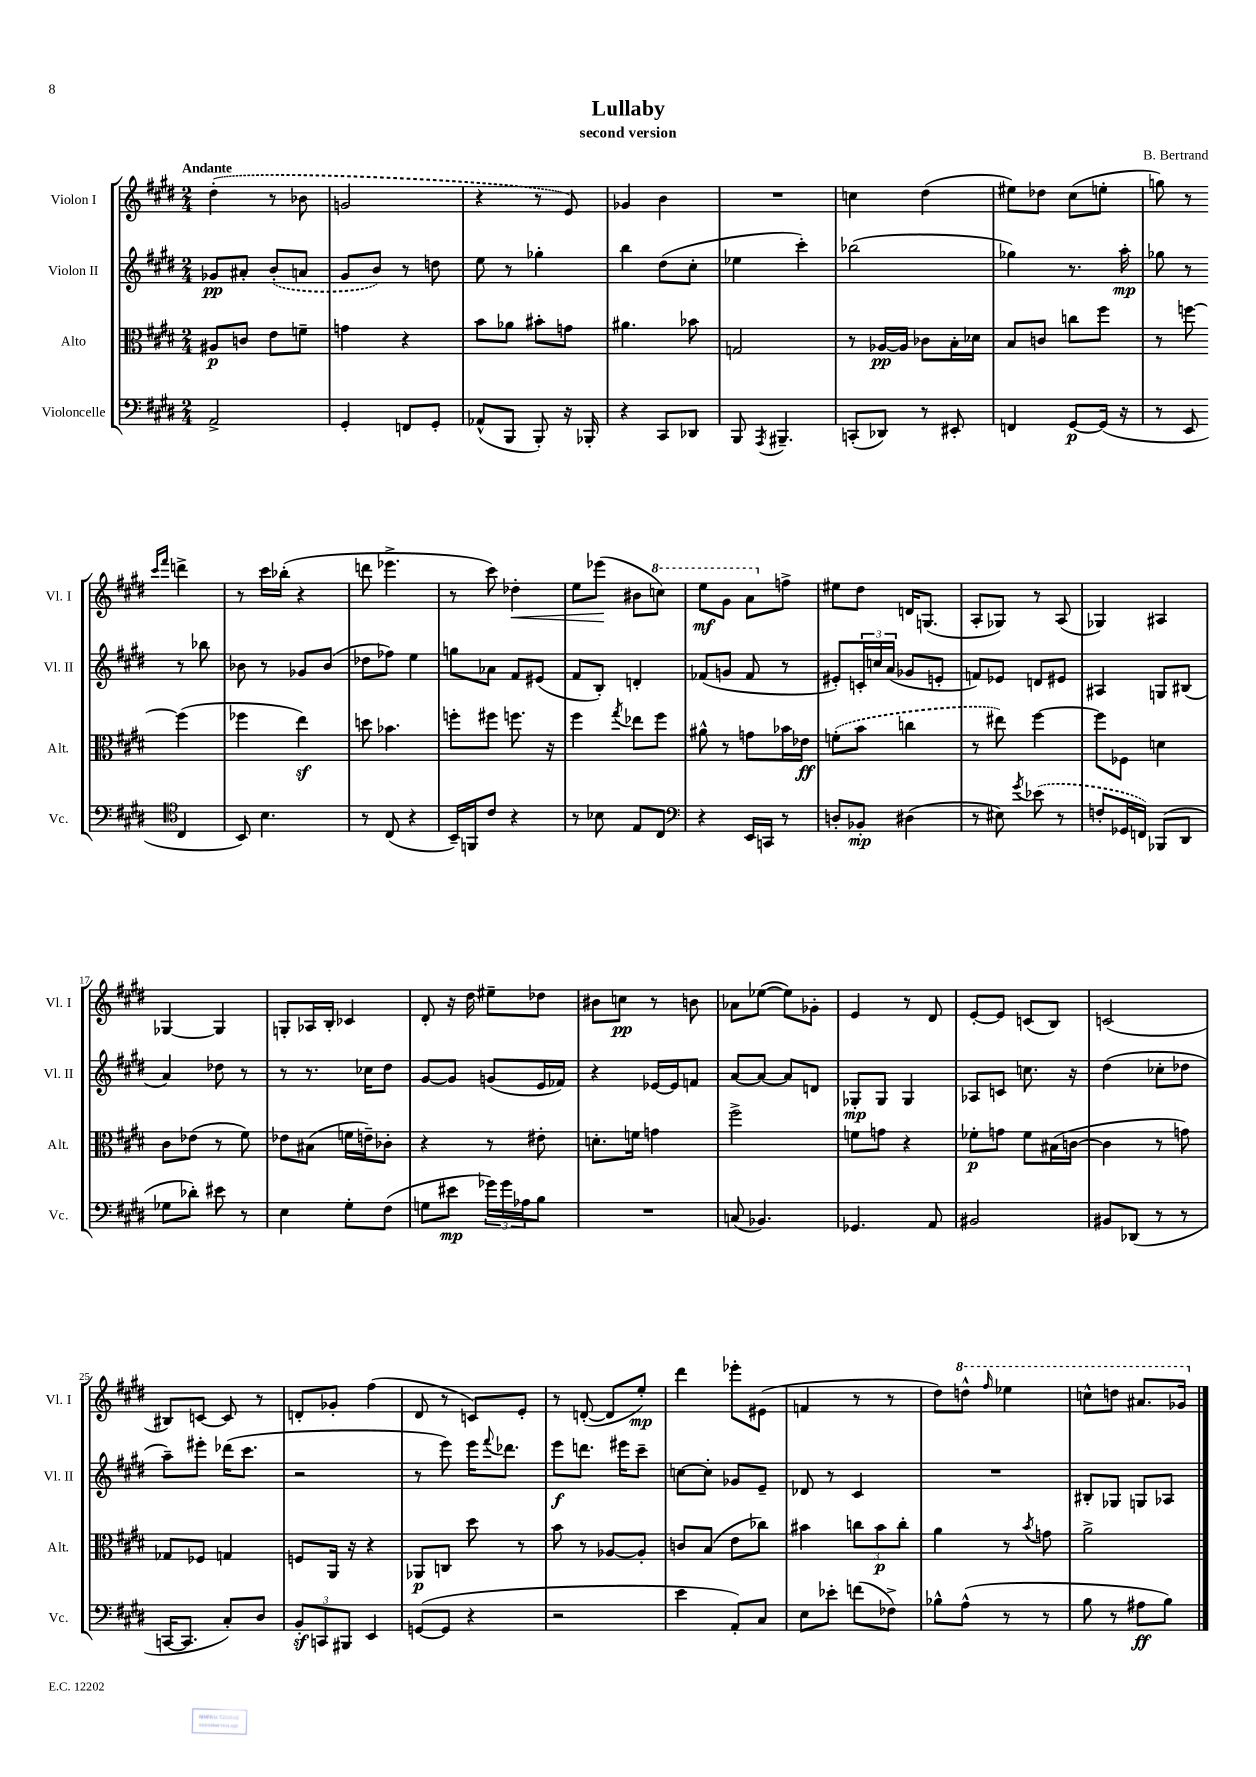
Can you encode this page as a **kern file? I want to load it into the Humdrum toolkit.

**kern	**dynam	**kern	**dynam	**kern	**dynam	**kern	**dynam
*part4	*part4	*part3	*part3	*part2	*part2	*part1	*part1
*staff4	*staff4	*staff3	*staff3	*staff2	*staff2	*staff1	*staff1
*I"Violoncelle	*	*I"Alto	*	*I"Violon II	*	*I"Violon I	*
*I'Vc.	*	*I'Alt.	*	*I'Vl. II	*	*I'Vl. I	*
*clefF4	*	*clefC3	*	*clefG2	*	*clefG2	*
*k[f#c#g#d#]	*	*k[f#c#g#d#]	*	*k[f#c#g#d#]	*	*k[f#c#g#d#]	*
*M2/4	*	*M2/4	*	*M2/4	*	*M2/4	*
=1	=1	=1	=1	=1	=1	=1	=1
!	!	!	!	!	!	!LO:TX:a:B:t=Andante	!
2AA^/	.	8A#X/L	p	8g-X/L	pp	(4dd#'\	.
.	.	8cn/J	.	8a#X'/J	.	.	.
.	.	8e\L	.	(8b'/L	.	8r	.
.	.	8fn~\J	.	8an/J	.	8b-X\	.
=2	=2	=2	=2	=2	=2	=2	=2
4GG#'/	.	4gn\	.	8g#/L	.	2gn/	.
.	.	.	.	8b/J)	.	.	.
8FFn/L	.	4r	.	8r	.	.	.
8GG#'/J	.	.	.	8ddn\	.	.	.
=3	=3	=3	=3	=3	=3	=3	=3
(8AA-X^^/L	.	8b\L	.	8ee\	.	4r	.
8BBB/J	.	8a-X\J	.	8r	.	.	.
8BBB'/)	.	8b#X'\L	.	4gg-X'\	.	8r	.
16r	.	8gn\J	.	.	.	8e/)	.
16BBB-X'/	.	.	.	.	.	.	.
=4	=4	=4	=4	=4	=4	=4	=4
4r	.	4.a#X\	.	4bb\	.	4g-X/	.
8CC#/L	.	.	.	(8dd#\L	.	4b\	.
8DD-X/J	.	8b-X\	.	8cc#'\J	.	.	.
=5	=5	=5	=5	=5	=5	=5	=5
8BBB/	.	2Gn/	.	4ee-X\	.	2r	.
8qAAA/	.	.	.	.	.	.	.
4.BBB#X~/	.	.	.	.	.	.	.
.	.	.	.	4ccc#'\)	.	.	.
=6	=6	=6	=6	=6	=6	=6	=6
(8CCn'/L	.	8r	.	(2bb-X\	.	4ccn\	.
8DD-X/J)	.	[16A-X/LL	pp	.	.	.	.
.	.	16A-/JJ]	.	.	.	.	.
8r	.	8c-X\L	.	.	.	(4dd#\	.
8EE#X'/	.	16B'\L	.	.	.	.	.
.	.	16d-X\JJ	.	.	.	.	.
=7	=7	=7	=7	=7	=7	=7	=7
4FFn/	.	8B/L	.	4gg-X\)	.	8ee#X\L)	.
.	.	8cn/J	.	.	.	8dd-X\J	.
[8GG#/L	p	8ccn\L	.	8.r	.	(8cc#\L	.
(16GG#/Jk]	.	8ff#\J	.	.	.	8een'\J	.
16r	.	.	.	16aa'\	mp	.	.
=8	=8	=8	=8	=8	=8	=8	=8
8r	.	8r	.	8gg-X\	.	8ggn\)	.
8EE/	.	[8ffn\	.	8r	.	8r	.
*clefC4	*	*	*	*	*	*	*
.	.	.	.	.	.	16qqccc#/LL	.
.	.	.	.	.	.	16qqfff#/JJ	.
4C#/	.	(4ff\]	.	8r	.	4dddn^\	.
.	.	.	.	8bb-X\	.	.	.
!!LO:LB:g=z
=9	=9	=9	=9	=9	=9	=9	=9
8BB/)	.	4ff-X\	.	8b-X\	.	8r	.
4.B\	.	.	.	8r	.	16ccc#\LL	.
.	.	.	.	.	.	(16bb-X'\JJ	.
.	.	4eez\)	.	8g-X/L	.	4r	.
.	.	.	.	(8b-/J	.	.	.
=10	=10	=10	=10	=10	=10	=10	=10
8r	.	8ddn\	.	8dd-X\L	.	8dddn\	.
(8C#/	.	4.b-X\	.	8ff-X\J)	.	4.eee-X^\	.
4r	.	.	.	4ee\	.	.	.
=11	=11	=11	=11	=11	=11	=11	=11
16BB~/LL)	.	8ffn'\L	.	8ggn\L	.	8r	.
16FFn/J	.	.	.	.	.	.	.
8c#/J	.	8ff#X\J	.	8a-X\J	.	8ccc#\)	.
!	!	!	!	!	!	!	!LO:HP:b
4r	.	8.ffn\	.	8f#/L	.	4dd-X'\	<
.	.	.	.	(8e#X/J	.	.	.
.	.	16r	.	.	.	.	.
=12	=12	=12	=12	=12	=12	=12	=12
8r	.	4ff#\	.	8f#/L	.	8ee\L	.
8B-X\	.	.	.	8B'/J)	.	(8eee-X\J	.
.	.	8qgg#/	.	.	.	.	.
8E/L	.	8ee-X\L	.	4dn'/	.	8b#X\L	[
*	*	*	*	*	*	*8va	*
8C#/J	.	8ff#\J	.	.	.	8cccn\J)	.
=13	=13	=13	=13	=13	=13	=13	=13
*clefF4	*	*	*	*	*	*	*
4r	.	8a#X^^\	.	(8f-X/L	.	8eee\L	mf
.	.	8r	.	8gn/J	.	8gg#\J	.
16EE/LL	.	8gn\L	.	8f-/	.	8aa\L	.
16CCn/JJ	.	.	.	.	.	.	.
*	*	*	*	*	*	*X8va	*
8r	.	16b-X\L	.	8r	.	8ffn^\J	.
.	.	16e-X\JJ	ff	.	.	.	.
=14	=14	=14	=14	=14	=14	=14	=14
8Dn'/L	.	(8fn'\L	.	8e#X'/L)	.	8ee#X\L	.
8BB-X'/J	mp	8b\J	.	24cn'/L	.	8dd#\J	.
.	.	.	.	24ccn/	.	.	.
.	.	.	.	(24a/JJ	.	.	.
(4D#X\	.	4ccn\	.	8g-X/L	.	16dn/KL	.
.	.	.	.	.	.	(8.Gn/J	.
.	.	.	.	8en'/J	.	.	.
=15	=15	=15	=15	=15	=15	=15	=15
8r	.	8r	.	8fn/L)	.	8A'/L	.
8E#X\)	.	8ee#X\)	.	8e-X/J	.	8G-X/J)	.
8qg#/	.	.	.	.	.	.	.
(8e-X\	.	[4ff#\	.	8dn/L	.	8r	.
8r	.	.	.	8e#X/J	.	(8A/	.
=16	=16	=16	=16	=16	=16	=16	=16
8Fn'/L	.	8ff#\L]	.	4A#X/	.	4G-X/)	.
16GG-X/L	.	8F-X\J	.	.	.	.	.
16FFn/JJ)	.	.	.	.	.	.	.
(8BBB-X/L	.	4dn\	.	8Gn/L	.	4A#X/	.
8DD#/J	.	.	.	(8B#X/J	.	.	.
!!LO:LB:g=z
=17	=17	=17	=17	=17	=17	=17	=17
8G-X\L	.	8c#\L	.	4a/)	.	[4G-X/	.
8d-X'\J)	.	(8e-X\J	.	.	.	.	.
8e#X\	.	8r	.	8dd-X\	.	4G-/]	.
8r	.	8f#\)	.	8r	.	.	.
=18	=18	=18	=18	=18	=18	=18	=18
4E\	.	8e-X\L	.	8r	.	8Gn'/L	.
.	.	(8B#X\J	.	8.r	.	16A-X/L	.
.	.	.	.	.	.	16B'/JJ	.
8G#'\L	.	16fn\LL	.	.	.	4c-X/	.
.	.	16en~\J)	.	16cc-X\KL	.	.	.
(8F#\J	.	8c-X'\J	.	8dd#\J	.	.	.
=19	=19	=19	=19	=19	=19	=19	=19
8Gn\L	.	4r	.	[8g#/L	.	8d#'/	.
8e#X\J	mp	.	.	8g#/J]	.	16r	.
.	.	.	.	.	.	16dd#\	.
24g-X\LL)	.	8r	.	(8gn/L	.	8ee#X~\L	.
24g-\	.	.	.	.	.	.	.
24A-X\J	.	.	.	.	.	.	.
8B\J	.	8e#X'\	.	16e/L	.	8dd-X\J	.
.	.	.	.	16f-X/JJ)	.	.	.
=20	=20	=20	=20	=20	=20	=20	=20
2r	.	8.dn'\L	.	4r	.	8b#X\L	.
.	.	.	.	.	.	8ccn\J	pp
.	.	16fn\Jk	.	.	.	.	.
.	.	4gn\	.	[16e-X/LL	.	8r	.
.	.	.	.	16e-/J]	.	.	.
.	.	.	.	8fn/J	.	8bn\	.
=21	=21	=21	=21	=21	=21	=21	=21
(8Cn/	.	2ff#^\	.	[8a/L	.	8a-X\L	.
4.BB-X/)	.	.	.	8a/J_	.	([8ee-X\J	.
.	.	.	.	8a/L]	.	8ee-\L])	.
.	.	.	.	8dn/J	.	8g-X'\J	.
=22	=22	=22	=22	=22	=22	=22	=22
4.GG-X/	.	8fn\L	.	8G-X'/L	mp	4e/	.
.	.	8gn\J	.	8G-/J	.	.	.
.	.	4r	.	4G-/	.	8r	.
8AA/	.	.	.	.	.	8d#/	.
=23	=23	=23	=23	=23	=23	=23	=23
2BB#X/	.	8f-X'\L	p	8A-X/L	.	[8e'/L	.
.	.	8gn\J	.	8cn/J	.	8e/J]	.
.	.	8f-\L	.	8.ccn\	.	(8cn/L	.
.	.	(16B#X\L	.	.	.	8B/J)	.
.	.	[16cn\JJ	.	16r	.	.	.
=24	=24	=24	=24	=24	=24	=24	=24
8BB#X/L	.	4c\]	.	(4dd#\	.	(2cn/	.
(8DD-X/J	.	.	.	.	.	.	.
8r	.	8r	.	8cc-X'\L	.	.	.
8r	.	8gn\)	.	8dd-X\J	.	.	.
!!LO:LB:g=z
=25	=25	=25	=25	=25	=25	=25	=25
[16CCn/KL	.	8G-X/L	.	8aa~\L)	.	8B#X/L)	.
8.CC/J]	.	.	.	.	.	.	.
.	.	8F-X/J	.	8eee#X'\J	.	[8cn/J	.
8C#'/L)	.	4Gn/	.	(16ddd-X\KL	.	8c/]	.
.	.	.	.	8.ccc#\J	.	.	.
8D#/J	.	.	.	.	.	8r	.
=26	=26	=26	=26	=26	=26	=26	=26
12BBz'/L	.	8Fn/L	.	2r	.	8dn'/L	.
12CCn/	.	.	.	.	.	.	.
.	.	16AA/Jk	.	.	.	8g-X'/J	.
12BBB#X/J	.	.	.	.	.	.	.
.	.	16r	.	.	.	.	.
4EE/	.	4r	.	.	.	(4ff#\	.
=27	=27	=27	=27	=27	=27	=27	=27
([8GGn/L	.	8AA-X/L	p	8r	.	8d#/	.
8GG/J]	.	8Cn/J	.	8eee\)	.	8r	.
4r	.	8dd#\	.	16eee\KL	.	8cn/L)	.
.	.	.	.	8qqfff#/	.	.	.
.	.	.	.	8.ddd-X\J	.	.	.
.	.	8r	.	.	.	8e'/J	.
=28	=28	=28	=28	=28	=28	=28	=28
2r	.	8b\	.	8eee\L	f	8r	.
.	.	8r	.	8.dddn\J	.	([8dn'/	.
.	.	[8A-X/L	.	.	.	8d/L]	.
.	.	.	.	16eee#X\KL	.	.	.
.	.	8A-'/J]	.	8ccc#~\J	.	8ee'/J)	mp
=29	=29	=29	=29	=29	=29	=29	=29
4e\	.	8cn/L	.	[8ccn\L	.	4ddd#\	.
.	.	(8B/J	.	8cc'\J]	.	.	.
8AA'/L)	.	8e\L	.	8g-X/L	.	8eee-X'\L	.
8C#/J	.	8cc-X\J)	.	8e~/J	.	(8e#X\J	.
=30	=30	=30	=30	=30	=30	=30	=30
8E\L	.	4b#X\	.	8d-X/	.	4fn/	.
8e-X'\J	.	.	.	8r	.	.	.
(8fn\L	.	12ccn\L	.	4c#/	.	8r	.
.	.	12b#\	p	.	.	.	.
8F-X^\J)	.	.	.	.	.	8r	.
.	.	12cc'\J	.	.	.	.	.
=31	=31	=31	=31	=31	=31	=31	=31
8B-X^^\L	.	4a\	.	2r	.	8dd#\L)	.
*	*	*	*	*	*	*8va	*
(8A^^\J	.	.	.	.	.	8dddn^^\J	.
.	.	.	.	.	.	16qqfff#/	.
8r	.	8r	.	.	.	4eee-X\	.
.	.	8qb/	.	.	.	.	.
8r	.	8gn\	.	.	.	.	.
=32	=32	=32	=32	=32	=32	=32	=32
8B\	.	2a^\	.	8B#X'/L	.	8cccn^^\L	.
8r	.	.	.	8G-X/J	.	8dddn\J	.
8A#X\L	ff	.	.	8Gn/L	.	8.aa#X/L	.
8B\J)	.	.	.	8A-X/J	.	.	.
.	.	.	.	.	.	16gg-X/Jk	.
*	*	*	*	*	*	*X8va	*
==	==	==	==	==	==	==	==
*-	*-	*-	*-	*-	*-	*-	*-
